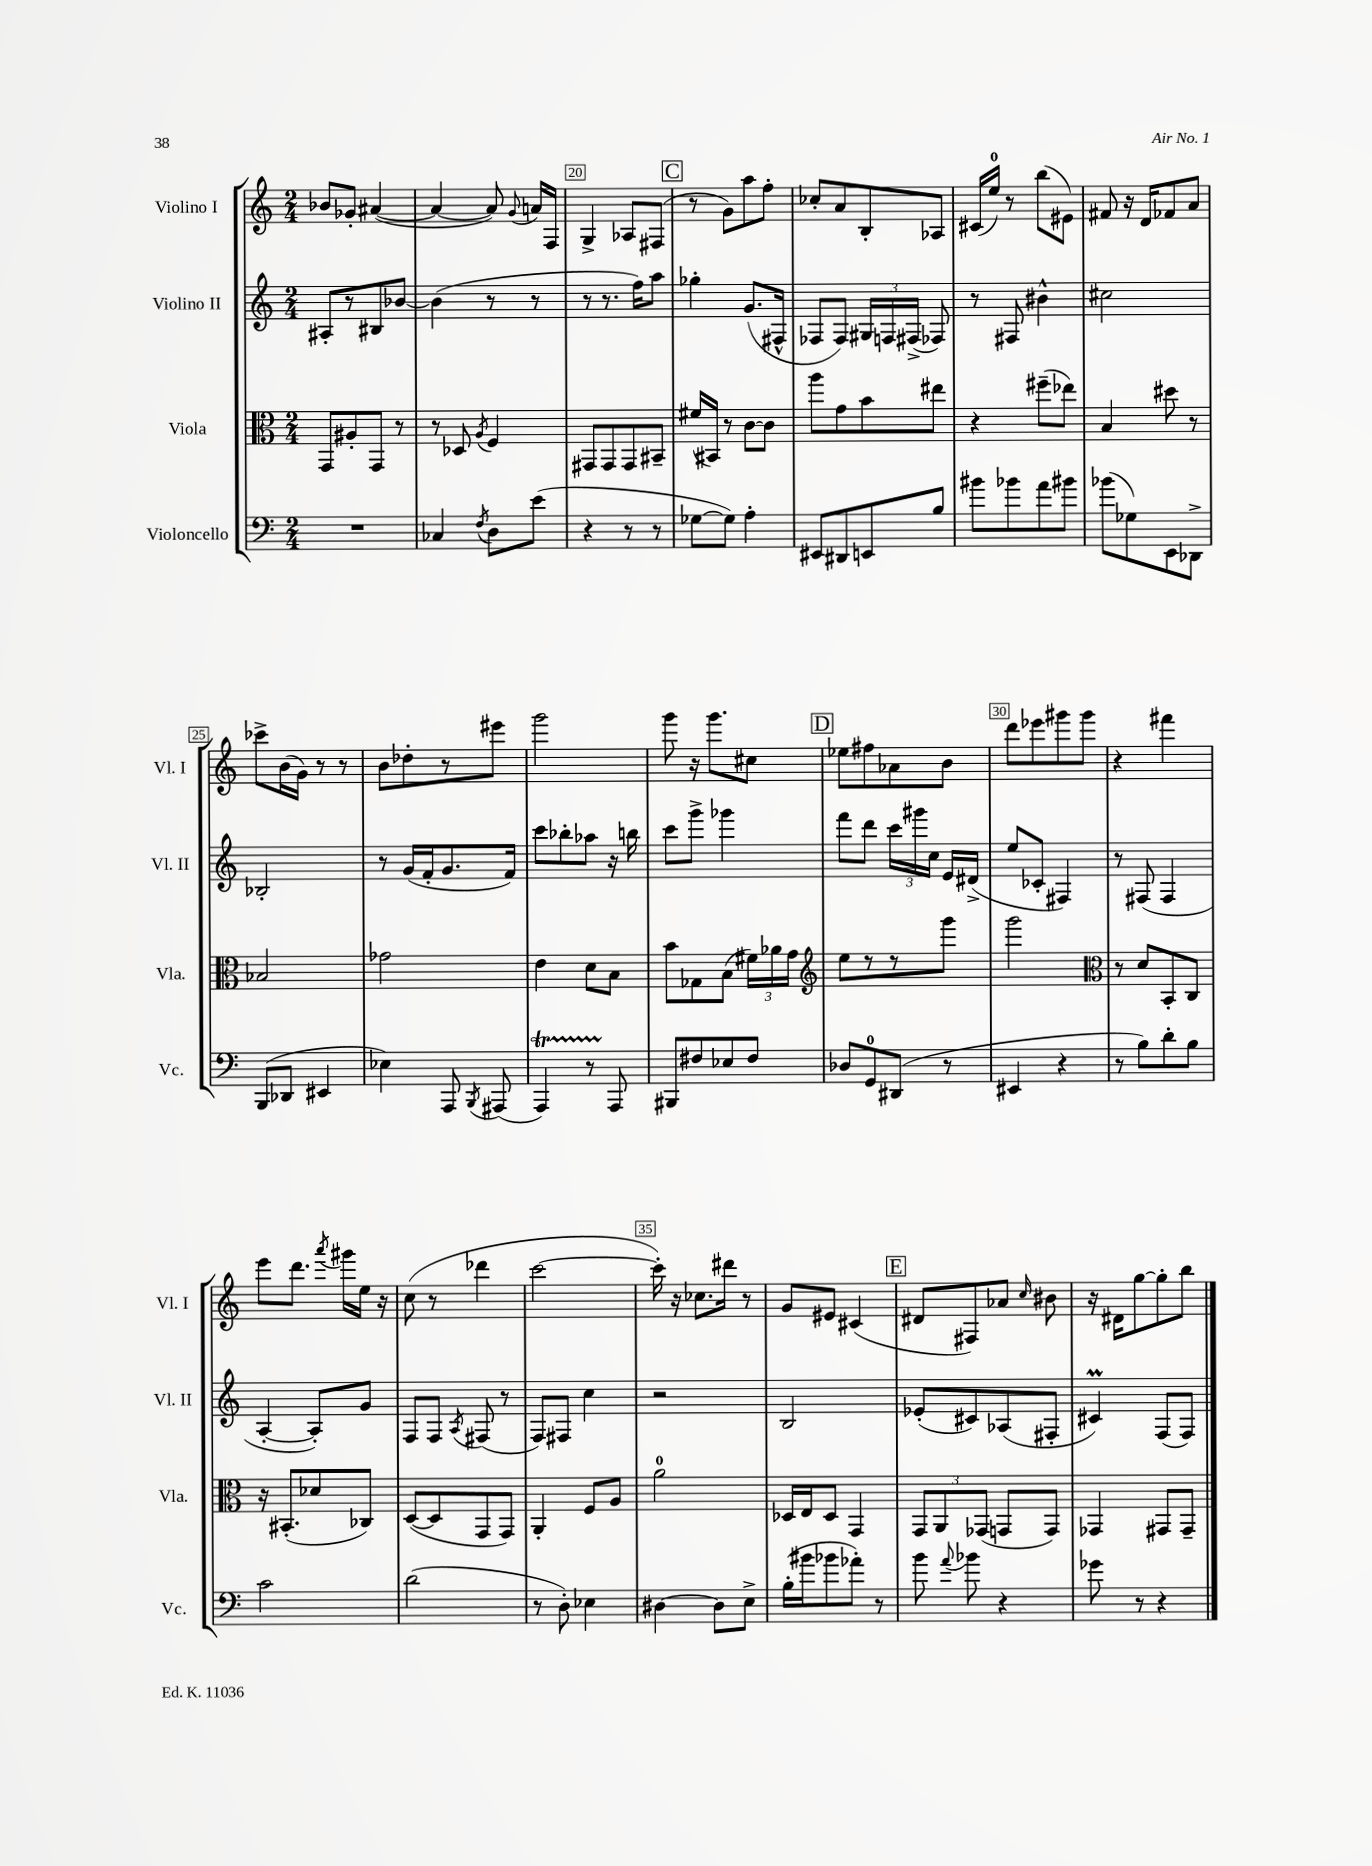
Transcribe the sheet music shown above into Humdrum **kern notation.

**kern	**kern	**kern	**kern
*part4	*part3	*part2	*part1
*staff4	*staff3	*staff2	*staff1
*I"Violoncello	*I"Viola	*I"Violino II	*I"Violino I
*I'Vc.	*I'Vla.	*I'Vl. II	*I'Vl. I
*clefF4	*clefC3	*clefG2	*clefG2
*k[]	*k[]	*k[]	*k[]
*M2/4	*M2/4	*M2/4	*M2/4
=18	=18	=18	=18
2r	8GG/L	8A#X'/L	8b-X/L
.	8A#X'/	8r	8g-X'/J
.	8GG/J	8B#X/	([4a#X/
.	8r	[8b-X/J	.
=19	=19	=19	=19
4C-X/	8r	(4b-\]	4a#/_
.	8D-X/	.	.
8qF/	8qA/	.	.
8D\L	4F/	8r	8a#/])
.	.	.	8qqg/
(8e\J	.	8r	16an/LL
.	.	.	16F/JJ
=20	=20	=20	=20
4r	8GG#X/L	8r	4G^/
.	8GG#/	8.r	.
8r	8GG#/	.	8A-X/L
.	.	16ff\KL)	.
8r	8BB#X~/J	8aa\J	(8F#X/J
!!LO:REH:place=s1:t=C
=21	=21	=21	=21
[8G-X\L	(16f#X/LL	4gg-X'\	8r
.	16BB#X/JJ)	.	.
8G-\J])	8r	.	8g\L)
4A'\	[8c\L	(8.g/L	8aa\
.	8c\J]	.	8ff'\J
.	.	16F#X^^/Jk	.
=22	=22	=22	=22
8EE#X/L	8aa\L	8F-X/L	8cc-X'/L
8DD#X/	8g\	8F-/J)	8a/
8EEn/	8b\	24G#X/LL	8B'/
.	.	24Fn/	.
.	.	(24F#X^/JJ	.
8B/J	8ee#X\J	8F-X/)	8A-X/J
=23	=23	=23	=23
8b#X\L	4r	8r	(16c#X/LL
.	.	.	16ee/JJ)
8b-X\	.	8F#X/	8r
8a\	(8ff#X~\L	4b#X^^\	(8bb\L
8b#X\J	8ee-X\J)	.	8e#X\J)
=24	=24	=24	=24
(8b-X\L	4B/	2cc#X\	8f#X/
8G-X\)	.	.	16r
.	.	.	16d/KL
8EE\	8dd#X\	.	8f-X/
8DD-X^\J	8r	.	8a/J
!!LO:LB:g=z
=25	=25	=25	=25
(8BBB/L	2B-X/	2B-X'/	8ccc-X^\L
8DD-X/J	.	.	(16b\L
.	.	.	16g\JJ)
4EE#X/	.	.	8r
.	.	.	8r
=26	=26	=26	=26
4E-X\)	2g-X\	8r	8b\L
.	.	(16g/LL	8dd-X'\
.	.	16f'/J	.
8AAA/	.	8.g/	8r
8qBBB/	.	.	.
(8AAA#X/	.	.	8eee#X\J
.	.	16f/Jk)	.
=27	=27	=27	=27
4AAAT/)	4e\	8ccc\L	2ggg\
.	.	8bb-X'\	.
8r	8d\L	8aa-X\J	.
8AAA/	8B\J	16r	.
.	.	16bbn\	.
=28	=28	=28	=28
8BBB#X/L	8b\L	8ccc\L	8ggg\
8F#X/	8G-X\	8ggg^\J	16r
.	.	.	8.ggg\L
8E-X/	(8B\J	4ggg-X\	.
8F#/J	24f#X\LL)	.	8cc#X\J
.	24a-X\	.	.
.	24g\JJ	.	.
!!LO:REH:place=s1:t=D
=29	=29	=29	=29
*	*clefG2	*	*
8D-X/L	8ee\L	8fff\L	8ee-X\L
8GG/	8r	8ddd\J	8ff#X\
(8DD#X/J	8r	24ccc\LL	8a-X\
.	.	24ggg#X\	.
.	.	24cc\JJ	.
8r	8ggg\J	16e/LL	8b\J
.	.	(16d#X^/JJ	.
=30	=30	=30	=30
4EE#X/	2ggg\	8ee/L	8ddd\L
.	.	8c-X'/J	8eee-X\
4r	.	4F#X/)	8ggg#X\
.	.	.	8ggg#\J
=31	=31	=31	=31
*	*clefC3	*	*
8r	8r	8r	4r
8B\L)	8d/L	(8F#X/	.
8d'\	8BB'/	4F#/	4fff#X\
8B\J	8C/J	.	.
!!LO:LB:g=z
=32	=32	=32	=32
2c\	16r	[4A'/	8eee\L
.	(8.BB#X'/L	.	.
.	.	.	8.ddd\J
.	8d-X/	8A'/L])	.
.	.	.	8qaaa/
.	.	.	16ggg#X\LL
.	8C-X/J)	8g/J	16ee\JJ
.	.	.	16r
=33	=33	=33	=33
(2d\	([8D/L	8F/L	(8cc\
.	8D/]	8F/J	8r
.	.	8qA/	.
.	8GG/	(8F#X/	4ddd-X\
.	8GG/J)	8r	.
=34	=34	=34	=34
8r	4AA'/	8F/L)	[2ccc\
8D'\)	.	8F#X/J	.
4E-X\	8F/L	4cc\	.
.	8A/J	.	.
=35	=35	=35	=35
[4D#X\	2a\	2r	16ccc'\])
.	.	.	16r
.	.	.	8.cc-X\L
8D#\L]	.	.	.
.	.	.	16ddd#X\Jk
8E^\J	.	.	8r
=36	=36	=36	=36
(16B'\LL	16D-X/LL	2B/	8g/L
16b#X\J	16E/J	.	.
8b-X\	8D-/J	.	8e#X/J
8a-X'\J)	4GG/	.	(4c#X/
8r	.	.	.
!!LO:REH:place=s1:t=E
=37	=37	=37	=37
8b\	12GG/L	(8e-X'/L	8d#X/L
.	12AA/	.	.
8qqa/	.	.	.
8b-X\	.	8c#X/)	8F#X/)
.	(12GG-X/J	.	.
4r	8GGn/L	(8A-X/	8a-X/J
.	.	.	16qqcc/
.	8GG/J)	8F#X'/J	8b#X\
=38	=38	=38	=38
8g-X\	4GG-X/	4c#Xm/)	16r
.	.	.	16d#X\KL
8r	.	.	[8gg\
4r	8GG#X/L	(8F/L	8gg'\]
.	8GG#~/J	8F/J)	8bb\J
==	==	==	==
*-	*-	*-	*-
